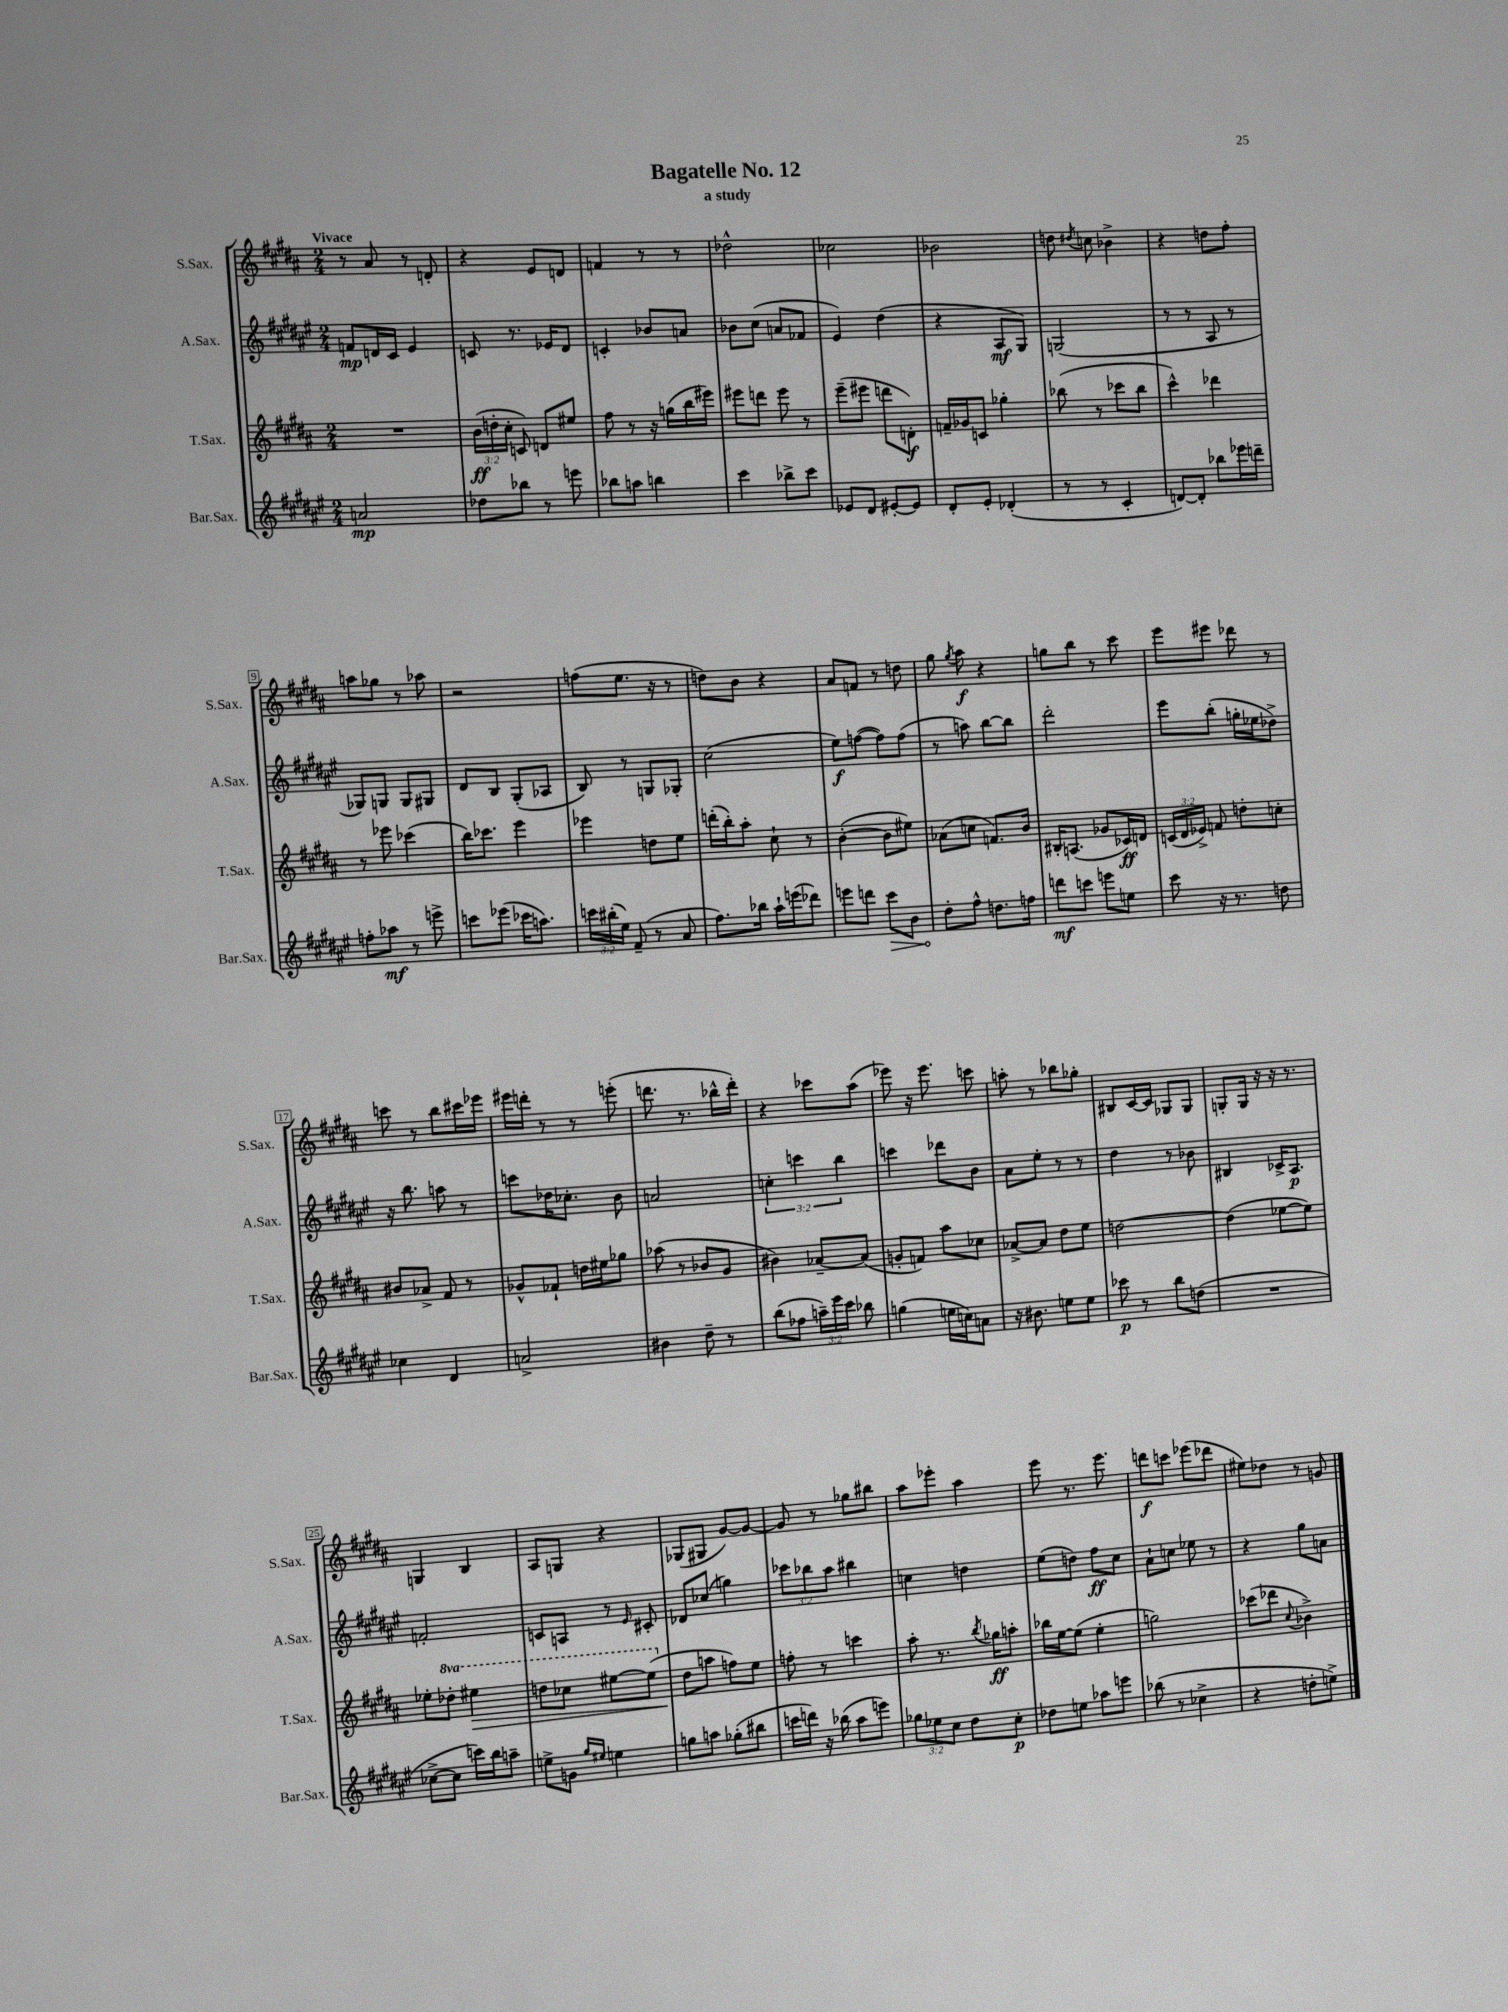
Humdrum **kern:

**kern	**kern	**kern	**kern
*staff4	*staff3	*staff2	*staff1
*clefG2	*clefG2	*clefG2	*clefG2
*k[f#c#g#d#a#e#]	*k[f#c#g#d#a#]	*k[f#c#g#d#a#e#]	*k[f#c#g#d#a#]
*M2/4	*M2/4	*M2/4	*M2/4
2a	2r	8f	8r
.	.	16d	8a#
.	.	16c#	.
.	.	4e#	8r
.	.	.	8d'
=	=	=	=
8dd-	(24b	8c	4r
.	24dd'	.	.
.	24cc#'	.	.
8bb-	8c)	8.r	.
8r	8d	.	8e
.	.	16e-	.
8eee	8ee#	8d#	8d
=	=	=	=
8bb-	8ff#	4c'	4f
8aa	8r	.	.
4bb	16r	8b-	8r
.	(16gg	.	.
.	16bb	8a	8r
.	16eee#)	.	.
=	=	=	=
4ccc#	8eee#	8b-	2dd-^^
.	8ddd	(8cc#	.
8bb-^	8eee#	8a	.
8ccc#	8r	8f-	.
=	=	=	=
8e-	(8eee~	4e#)	2cc-
8d#	8eee#	.	.
[8e#'	8ddd	(4dd#	.
8e#]	8d')	.	.
=	=	=	=
8d#'	16f~	4r	2b-
.	16g-	.	.
8e#'	8c	.	.
(4d-'	4gg-'	8A#	.
.	.	8G#)	.
=	=	=	=
8r	(8bb-	(2G	8dd
.	.	.	8qdd#
8r	8r	.	8cc
4c#'	8ccc-	.	4b-^
.	8bb-	.	.
=	=	=	=
[8d)	4ccc#^^)	8r	4r
8d']	.	8r	.
8bb-	4ddd-	8A#	8dd
16eee-	.	8r	8ff#'
16ddd~	.	.	.
=	=	=	=
8ff'	8r	8G-)	8aa
8aa-	8eee-	8G	8gg-
8r	(4ccc-	8G	8r
8eee^	.	8G#	8aa-
=	=	=	=
8ccc	16bb)	8d#	2r
.	8.ccc-	.	.
(8eee-	.	8B	.
16ccc-	4eee	(8G#'	.
8.aa)	.	.	.
.	.	8A-	.
=	=	=	=
24ccc	4eee-	8B)	(8ff
(24bb#'	.	.	.
24ee#)	.	.	.
(8f#~	.	8r	8.ee
8r	8dd	8G	.
.	.	.	16r
8a#	8ee	8G-'	8r
=	=	=	=
8.ff#)	(16ddd'	(2cc#	8dd)
.	16bb')	.	.
.	8aa#'	.	8b
16bb-	.	.	.
16aa#`	8cc#`	.	4r
(16eee	.	.	.
8ddd-)	8r	.	.
=	=	=	=
8eee	([4b'	8ee#)	8a#
8ddd	.	([8ff	8f
8ccc#	8b]	8ff])	8r
8b	8ee#)	(8ff	8dd
=	=	=	=
8dd#'	(8a-	8r	8gg#
.	.	.	8qgg#
8ff#^^	8cc	8aa)	8aa#
8.dd	8.f)	[8bb	4r
.	.	8bb]	.
16ff	16b	.	.
=	=	=	=
8ddd	16B#'	2ddd#'	8gg
.	(8.A	.	.
8ccc	.	.	8bb
8eee	8g-	.	8r
8ee	16c-)	.	8ccc#
.	16d	.	.
=	=	=	=
8ccc#	(24c	8eee#	8eee
.	24d#	.	.
.	24e-^)	.	.
16r	8f	(8bb'	8eee#
8.r	.	.	.
.	8dd'	16gg'	8ddd-
.	.	16ee-	.
8dd	8cc'	8dd-^)	8r
=	=	=	=
4cc-	8b#	16r	8ccc
.	.	8.bb	.
.	8a-^	.	8r
4d#	8f#	8aa	8bb
.	8r	8r	16ccc#
.	.	.	16eee-
=	=	=	=
2a^	8g-^^	8ccc	16eee#
.	.	.	16ddd'
.	8f-`	16dd-	8r
.	.	8.cc-'	.
.	16dd	.	8r
.	16ee#	.	.
.	8gg-	8b	(8eee'
=	=	=	=
4b#	(8aa-	2a	8.ddd
.	8r	.	.
.	.	.	8.r
8dd#~	8b-	.	.
8r	8g#	.	16bb-^^
.	.	.	16ddd')
=	=	=	=
(8bb	4b#)	6cc'	4r
8ff-	.	.	.
.	.	6ccc	.
24aa~)	[8a-~	.	8ccc-
24eee#	.	.	.
24ccc#	.	6bb	.
8bb-	(8a-]	.	(8aa#
=	=	=	=
(4gg	8g'	4ccc	8eee-)
.	8f)	.	16r
.	.	.	8.eee-
16ee	8aa#	8ddd-	.
16cc)	.	.	.
8a	8cc-	8b	8ccc
=	=	=	=
16r	[8a-^	8a#	8aa'
8.b#	.	.	.
.	8a-]	8ee#'	8r
8ee	8dd#	8r	8bb-
8ee	8ee	8r	8gg-'
=	=	=	=
8ccc-	[2dd	4dd#	8B#
8r	.	.	[16c#
.	.	.	16c#]
8bb	.	8r	8G-
(8dd	.	8b-	8G-
=	=	=	=
2r	(4dd]	4B#	8G'
.	.	.	16G
.	.	.	16r
.	[8ee-	16c-^	16r
.	.	8.A#	8.r
.	8ee-])	.	.
=	=	=	=
[8cc-^	8ee-'	2f'	4G
8cc-]	8ddd-'	.	.
16ccc)	4eee#	.	4B
16bb	.	.	.
8aa~	.	.	.
=	=	=	=
8ee^	8ddd	8c	8A#
8g	8ccc-	8A	8G
16qqgg#	.	.	.
16qqee#	.	.	.
4ee	[8eee#	8r	4r
.	.	16qqe#	.
.	(8eee#]	8c#'	.
=	=	=	=
8gg	8dd#	8d-	(8G-
8aa	8aa	(8cc-	8G#
(8gg-'	8ff)	4gg)	[8g#)
8bb#	8ee	.	8g#_
=	=	=	=
16ccc	8ff'	12ccc-	8g#]
16ddd)	.	.	.
.	.	12bb-	.
16r	8r	.	8r
.	.	12aa#	.
(16bb-	.	.	.
8aa#	4ccc	4bb#	8gg-
8eee)	.	.	8bb#
=	=	=	=
12gg-	8aa#'	4cc	8aa#
12ee-	.	.	.
.	8.r	.	8eee-'
12cc#	.	.	.
8dd#	.	4dd	4aa#
.	8qbb	.	.
.	16gg-	.	.
8cc#'	8aa'	.	.
=	=	=	=
8dd-	16bb-	(8ee#	8eee
.	[16ee	.	.
8ee	(8ee]	8dd)	8.r
8aa-	4ee'	8ff#	.
.	.	.	8.eee
8eee	.	8cc#	.
=	=	=	=
(8bb-	2gg)	8a#`	8ddd
8r	.	8cc	8ccc
4cc-^	.	8ee-	(8eee-
.	.	8r	8ddd-
=	=	=	=
4r	(8ccc-	4r	8ee#)
.	8ddd-	.	8dd-
.	8qqcc#	.	.
8dd'	4b-^)	8gg#	8r
8ee^)	.	8a	8g
==	==	==	==
*-	*-	*-	*-
